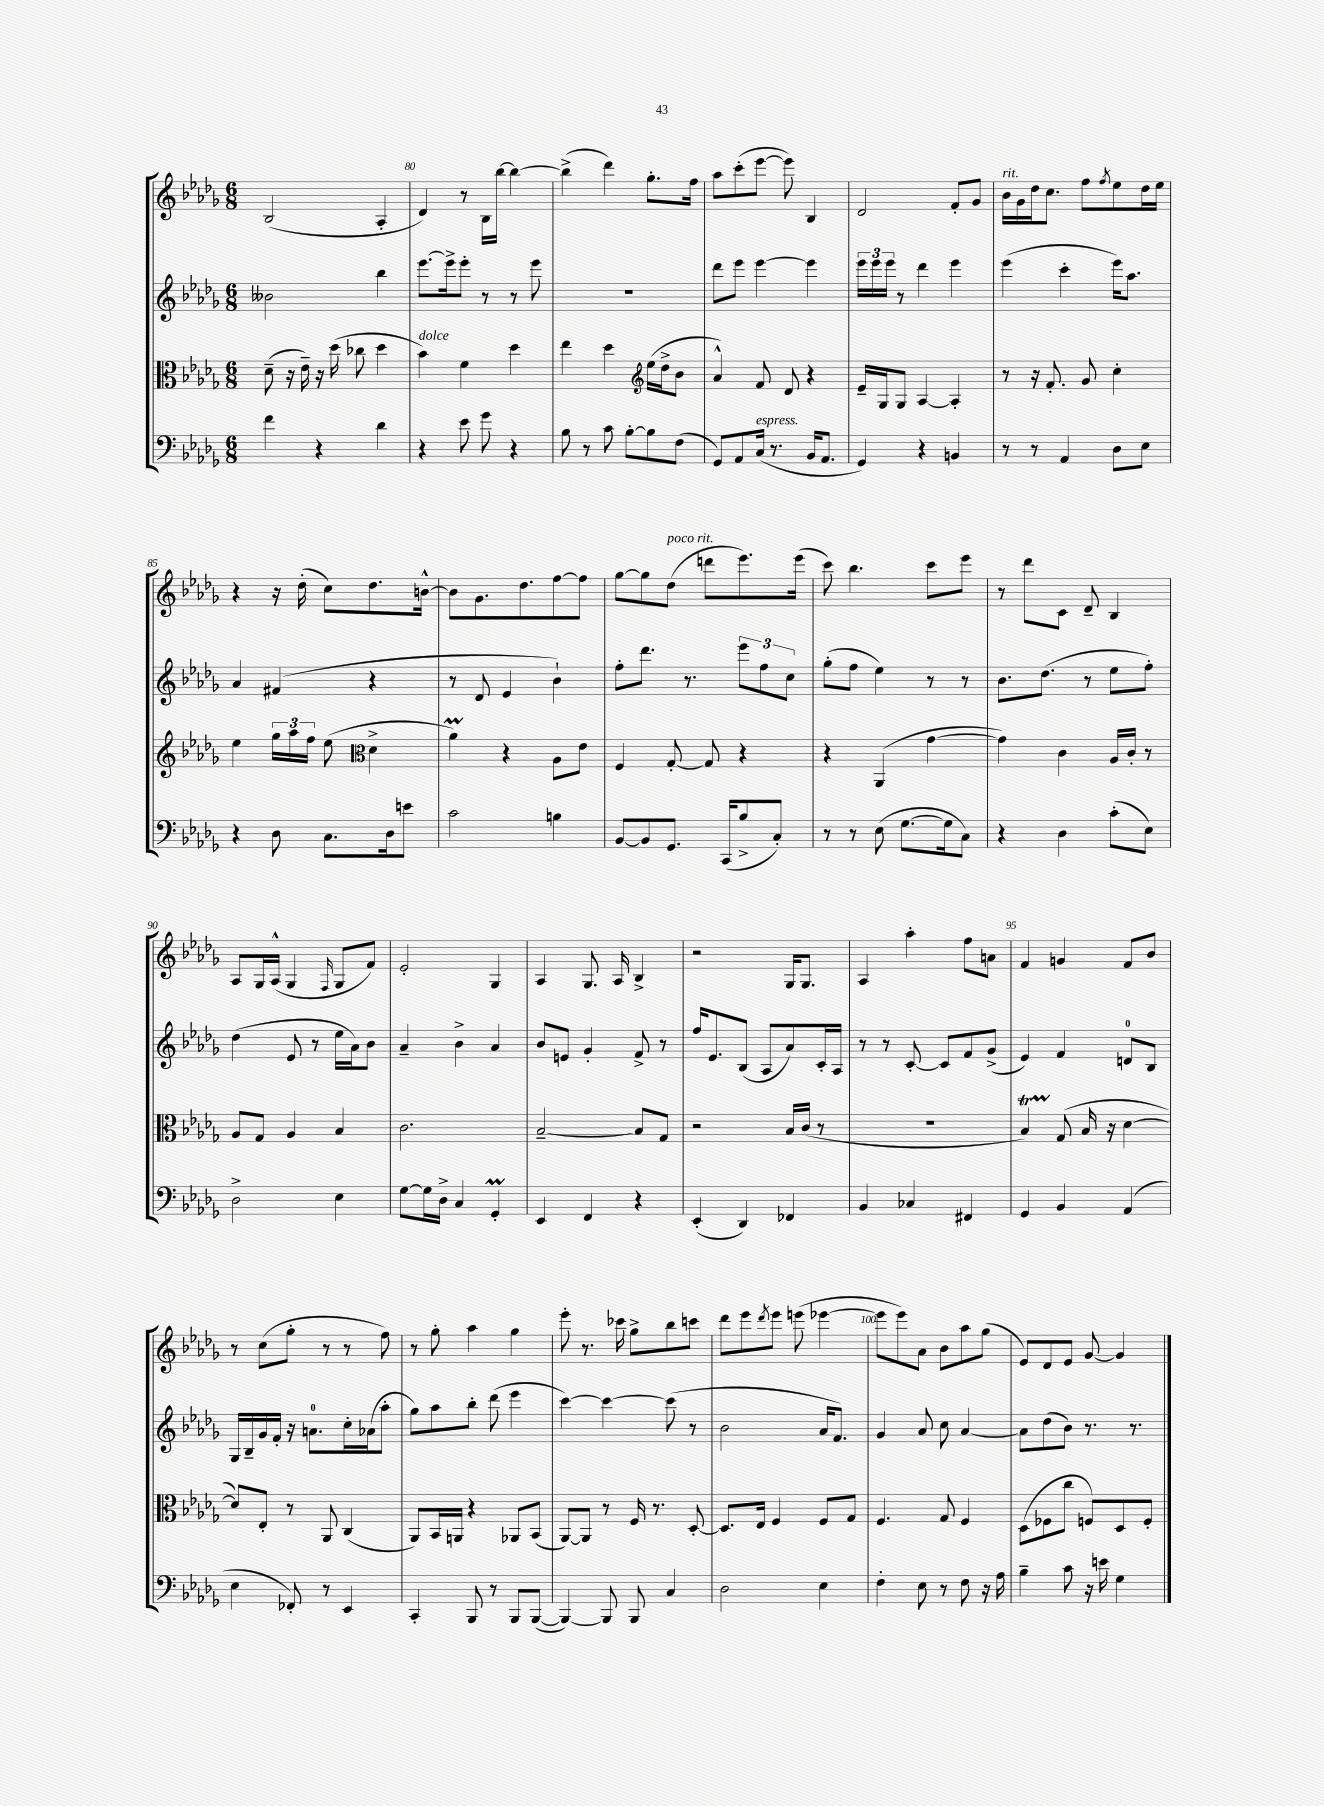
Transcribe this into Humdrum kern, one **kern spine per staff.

**kern	**kern	**kern	**kern
*staff4	*staff3	*staff2	*staff1
*clefF4	*clefC3	*clefG2	*clefG2
*k[b-e-a-d-g-]	*k[b-e-a-d-g-]	*k[b-e-a-d-g-]	*k[b-e-a-d-g-]
*M6/8	*M6/8	*M6/8	*M6/8
4f	(8d-~	2b--	(2B-
.	16r	.	.
.	16e-~)	.	.
4r	16r	.	.
.	(16dd-	.	.
.	8cc-	.	.
4d-	4dd-	4bb-	4A-'
=	=	=	=
4r	4b-)	[8.eee-	4d-)
.	.	16eee-^]	.
8e-	4f	8eee-'	8r
8g-	.	8r	16B-
.	.	.	[16bb-
4r	4dd-	8r	4bb-_
.	.	8eee-	.
=	=	=	=
8B-	4ee-	2.r	(4bb-^]
8r	.	.	.
8c	4dd-	.	4ddd-)
[8B-'	.	.	.
*	*clefG2	*	*
8B-]	(16ee-	.	8.gg-'
.	16dd-^	.	.
(8F	8b-	.	.
.	.	.	16ff
=	=	=	=
8GG-)	4a-^^)	8ddd-	8aa-
8AA-	.	8eee-	(8ccc'
(16C	8f	[4eee-	[8eee-
8.r	.	.	.
.	8d-	.	8eee-])
16BB-	4r	4eee-]	4B-
8.AA-	.	.	.
=	=	=	=
4GG-)	16e-~	24eee-	2d-
.	.	24eee-	.
.	16G-	.	.
.	.	24eee-	.
.	8G-	8r	.
4r	[4A-	4ddd-	.
4BB	4A-']	4eee-	8f'
.	.	.	8g-
=	=	=	=
8r	8r	(4eee-	16b-
.	.	.	16g-
8r	16r	.	16dd-
.	8.f'	.	8.cc
4AA-	.	4ccc'	.
.	8g-	.	8ff
.	.	.	8qff
8D-	4cc'	16eee-)	8ee-
.	.	8.aa-	.
8E-	.	.	16dd-
.	.	.	16ee-
=	=	=	=
4r	4ee-	4a-	4r
8D-	24gg-	(4f#	16r
.	24aa-	.	.
.	.	.	(16dd-'
.	24ff	.	.
8.C	(8ee-	.	8cc)
*	*clefC3	*	*
.	4d-^	4r	8.dd-
16D-	.	.	.
8e	.	.	.
.	.	.	[16b^^
=	=	=	=
2c	4a-)	8r	8b]
.	.	8d-	8.g-
.	4r	4e-	.
.	.	.	8.dd-
4B	8A-	4b-`)	[8ff
.	8e-	.	8ff]
=	=	=	=
[8BB-	4F	8ff'	[8gg-
8BB-]	.	8.ddd-	8gg-]
8.GG-	[8G-'	.	(8dd-
.	.	8.r	.
.	8G-]	.	8ddd
(16CC	.	.	.
8B-^	4r	12eee-	8.eee-)
.	.	12ff	.
8C')	.	.	.
.	.	12cc	.
.	.	.	(16eee-
=	=	=	=
8r	4r	(8gg-'	8ccc)
8r	.	8ff	4.bb-
(8E-	(4AA-	4ee-)	.
[8.G-	.	.	.
.	[4g-	8r	8ccc
16G-]	.	.	.
8C)	.	8r	8eee-
=	=	=	=
4r	4g-])	8.b-	8r
.	.	.	8ddd-
.	.	(8.dd-	.
4D-	4c	.	8c
.	.	8r	8d-~
(8c'	16A-	8ee-	4B-
.	16c'	.	.
8E-)	8r	8ff')	.
=	=	=	=
2D-^	8A-	(4dd-	8A-
.	8G-	.	16G-
.	.	.	(16A-^^
.	4A-	8e-	4G-
.	.	8r	.
.	.	.	16qqF
4E-	4B-	16ee-	8G-
.	.	16a-)	.
.	.	8b-	8f)
=	=	=	=
[8G-	2.c	4a-~	2e-'
16G-]	.	.	.
16D-^	.	.	.
4C	.	4b-^	.
4GG-'	.	4a-	4G-
=	=	=	=
4EE-	[2B-~	8b-	4A-
.	.	8e	.
4FF	.	4g-'	8.G-
.	.	.	16A-
4r	8B-]	8f^	4B-^
.	8G-	8r	.
=	=	=	=
(4EE-'	2r	16ff	2r
.	.	8.e-	.
4DD-)	.	(8B-	.
.	.	8A-	.
4FF-	16B-	8a-)	16G-
.	(16c	.	8.G-
.	8r	16c'	.
.	.	16A-	.
=	=	=	=
4BB-	2.r	8r	4A-
.	.	8r	.
4C-	.	[8c'	4aa-'
.	.	8c]	.
4FF#	.	8f	8ff
.	.	(8g-^	8a
=	=	=	=
4GG-	4B-)	4e-)	4f
4BB-	(8G-	4f	4g
.	16B-	.	.
.	16r	.	.
(4AA-	[4d-	8d	8f
.	.	8B-	8b-
=	=	=	=
4E-	8d-])	16G-	8r
.	.	16B-~	.
.	8E-'	16g-	(8cc
.	.	16f'	.
8FF-')	8r	16r	8gg-'
.	.	8.a	.
8r	8AA-	.	8r
4EE-	(4C	16cc'	8r
.	.	(16a-	.
.	.	8aa-'	8ff)
=	=	=	=
4CC'	8AA-)	8gg-)	8r
.	16BB-	8aa-	8gg-'
.	16AA	.	.
8BBB-	4r	8bb-'	4aa-
8r	.	(8ddd-	.
8BBB-	8AA-	4eee-	4gg-
([8BBB-	(8BB-	.	.
=	=	=	=
4BBB-_)	[8AA-)	[4ccc)	8eee-'
.	8AA-]	.	8.r
8BBB-]	8r	4ccc_	.
.	.	.	16ccc-
8BBB-	16F	.	8gg-^
.	8.r	.	.
4C	.	(8ccc]	8bb-
.	[8D-'	8r	8ccc
=	=	=	=
2D-	8.D-]	2b-	8ddd-
.	.	.	8eee-
.	16E-	.	.
.	.	.	8qddd-
.	4F	.	8eee-
.	.	.	(8eee
4E-	8F	16a-	[4eee-
.	.	8.f)	.
.	8G-	.	.
=	=	=	=
4F'	4.F	4g-	8eee-]
.	.	.	8eee-)
8E-	.	8a-	8a-
8r	8G-	8cc	8b-
8F	4F	[4a-	8aa-
16r	.	.	(8gg-
16A-	.	.	.
=	=	=	=
4B-~	(8D-	8a-]	8e-)
.	8F-	(8dd-	8d-
8c	8cc	8b-)	8e-
16r	8F)	8.r	[8g-
16e	.	.	.
4G-	8D-	.	4g-]
.	.	8.r	.
.	8F'	.	.
==	==	==	==
*-	*-	*-	*-
